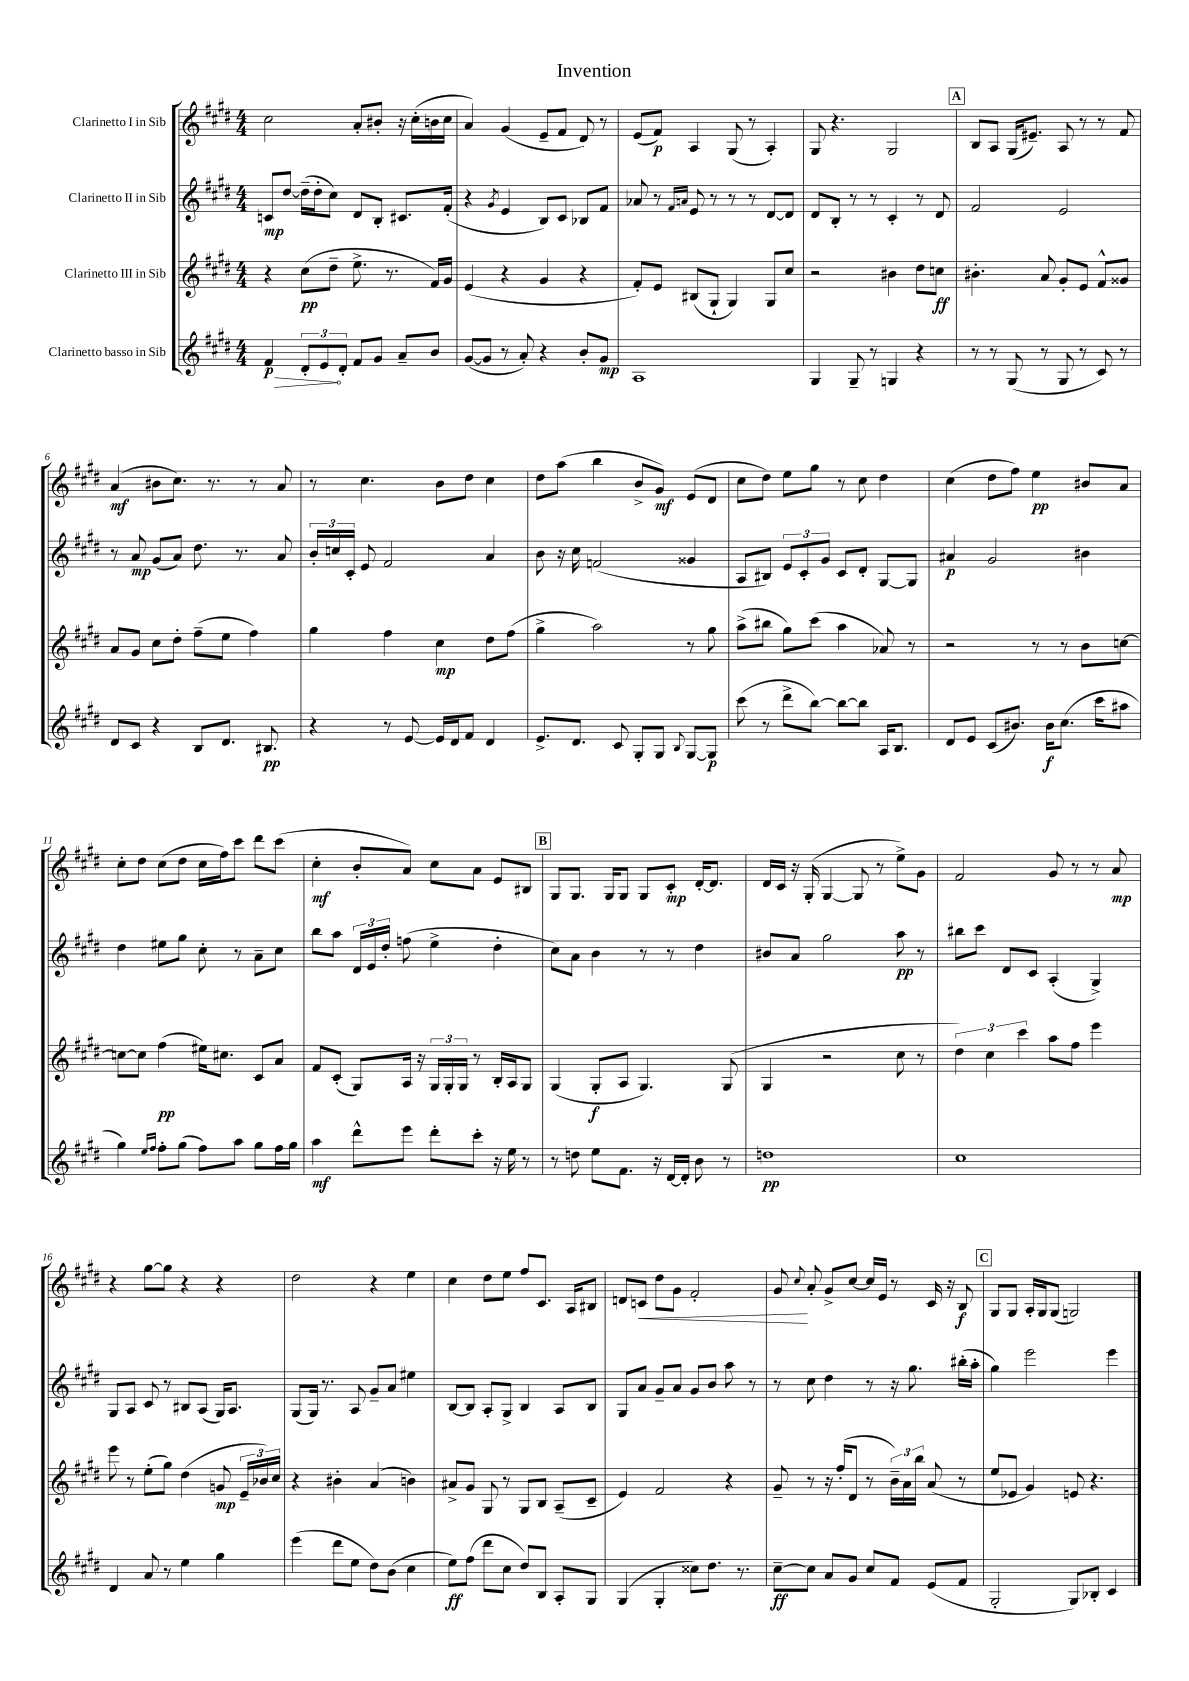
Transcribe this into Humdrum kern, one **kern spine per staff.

**kern	**kern	**kern	**kern
*staff4	*staff3	*staff2	*staff1
*clefG2	*clefG2	*clefG2	*clefG2
*k[f#c#g#d#]	*k[f#c#g#d#]	*k[f#c#g#d#]	*k[f#c#g#d#]
*M4/4	*M4/4	*M4/4	*M4/4
4f#/	4r	8c/L	2cc#\
.	.	[8dd#/J	.
12d#'/L	(8cc#\L	(16dd#~\]LL	.
.	.	16dd#'\J	.
12e/	.	.	.
.	8dd#~\J	8cc#\J)	.
12d#'/J	.	.	.
8f#/L	8.ee^\	8d#/L	8a'/L
8g#/J	.	8B'/J	8b#'/J
.	8.r	.	.
8a~/L	.	8.c#/L	16r
.	.	.	(16cc#'\LL
8b/J	16f#/LL)	.	16b\
.	16g#/JJ	(16f#'/Jk	16cc#\JJ
=	=	=	=
([8g#/L	(4e/	4r	4a/)
8g#/]J	.	.	.
.	.	8qg#/	.
8r	4r	4e/	(4g#/
8a'/)	.	.	.
4r	4g#/	8B/L)	8e~/L
.	.	8c#/J	8f#/J
8b'/L	4r	8B-/L	8d#/)
8g#/J	.	8f#/J	8r
=	=	=	=
1A	8f#'/L)	8a-/	(8e/L
.	8e/J	8r	8f#/J)
.	.	16qqf#/LL	.
.	.	16qqa/JJ	.
.	(8B#/L	8e/	4A/
.	8G#`/J	8r	.
.	4G#/)	8r	(8G#/
.	.	8r	8r
.	8G#/L	[8d#/L	4A'/)
.	8cc#/J	8d#/]J	.
=	=	=	=
4G#/	2r	8d#/L	8G#/
.	.	8B'/J	4.r
8G#~/	.	8r	.
8r	.	8r	.
4G/	4b#\	4c#'/	2G#/
4r	8dd#\L	8r	.
.	8cc\J	8d#/	.
=	=	=	=
8r	4.b#'\	2f#/	8B/L
8r	.	.	8A/J
(8G#/	.	.	(16G#/LK
.	.	.	8.e#~/J)
8r	8a/	.	.
8G#/	8g#'/L	2e/	8A/
8r	8e/J	.	8r
8c#/)	8f#^^/L	.	8r
8r	8g##/J	.	8f#/
=	=	=	=
8d#/L	8a/L	8r	(4a/
8c#/J	8g#/J	8a/	.
4r	8cc#\L	(8g#/L	8b#\L
.	8dd#'\J	8a/J)	8.cc#\J)
8B/L	(8ff#~\L	8.dd#\	.
.	.	.	8.r
8.d#/J	8ee\J	.	.
.	.	8.r	.
.	4ff#\)	.	8r
8.B#/	.	.	.
.	.	8a/	8a/
=	=	=	=
4r	4gg#\	24b'/LL	8r
.	.	24cc/	.
.	.	24c#'/JJ	.
.	.	8e/	4.cc#\
8r	4ff#\	2f#/	.
[8e/	.	.	.
16e/]LL	4cc#\	.	8b\L
16d#/J	.	.	.
8f#/J	.	.	8dd#\J
4d#/	8dd#\L	4a/	4cc#\
.	(8ff#\J	.	.
=	=	=	=
8.e^/L	4gg#^\	8b\	8dd#\L
.	.	16r	(8aa\J
8.d#/J	.	16cc#\	.
.	2aa\)	(2f/	4bb\
8c#/	.	.	.
8G#'/L	.	.	8b^/L
8G#/J	.	.	8g#/J)
8qqB/	.	.	.
[8G#/L	8r	4g##/	(8e/L
8G#/]J	8gg#\	.	8d#/J
=	=	=	=
(8ccc#\	(8aa^\L	8A/L	8cc#\L
8r	8bb#\J	8B#/J)	8dd#\J)
8ddd#^\L	8gg#\L)	12e/L	8ee\L
.	.	12c#'/	.
[8bb\J)	(8ccc#\J	.	8gg#\J
.	.	12g#/J	.
8bb\_L	4aa\	8c#/L	8r
8bb\]J	.	8d#'/J	8cc#\
16A/LK	8a-/)	[8G#/L	4dd#\
8.B/J	.	.	.
.	8r	8G#/]J	.
=	=	=	=
8d#/L	2r	4a#/	(4cc#\
8e/J	.	.	.
(8c#/L	.	2g#/	8dd#\L
8.b#/J)	.	.	8ff#\J)
.	8r	.	4ee\
16b#\LK	.	.	.
(8.cc#\J	8r	.	.
.	8b\L	4b#\	8b#/L
16ccc#\LK	.	.	.
8aa#\J	[8cc\J	.	8a/J
=	=	=	=
4gg#\)	8cc\_L	4dd#\	8cc#'\L
.	8cc\]J	.	8dd#\J
16qqee/LL	.	.	.
16qqff#/JJ	.	.	.
8ff#'\L	(4ff#\	8ee#\L	(8cc#\L
(8gg#\J	.	8gg#\J	8dd#\J
8ff#\L)	16ee#\LK)	8cc#'\	16cc#\LL
.	8.cc#\J	.	16ff#\J)
8aa\J	.	8r	8ccc#\J
8gg#\L	8c#/L	8a~\L	8ddd#\L
16ff#\L	8a/J	8cc#\J	(8ccc#\J
16gg#\JJ	.	.	.
=	=	=	=
4aa\	8f#/L	8bb\L	4cc#'\
.	(8c#'/J	8aa\J	.
8ddd#^^\L	8G#/L)	24d#/LL	8b'/L
.	.	24e/	.
.	.	24dd#'/JJ	.
8eee\J	16A/Jk	(8ff\	8a/J)
.	16r	.	.
8ddd#'\L	24G#/LL	4ee^\	8cc#\L
.	24G#'/	.	.
.	24G#/JJ	.	.
8ccc#'\J	8r	.	8a\J
16r	16B'/LL	4dd#'\	8e/L
16ee\	16A/J	.	.
8r	8G#/J	.	8B#/J
=	=	=	=
8r	(4G#/	8cc#\L)	8G#/L
8dd\	.	8a\J	8.G#/J
8ee\L	8G#'/L	4b\	.
.	.	.	16G#/LK
8.f#\J	8A/J	.	8G#/J
.	4.G#/)	8r	8G#/L
16r	.	.	.
[16d#/LL	.	8r	8c#'/J
16d#'/]JJ	.	.	.
8b\	.	4dd#\	[16d#'/LK
.	.	.	8.d#/]J
8r	(8G#/	.	.
=	=	=	=
1dd	4G#/	8b#/L	16d#/LL
.	.	.	16c#/JJ
.	.	8a/J	16r
.	.	.	(16G#'/
.	2r	2gg#\	[4G#/
.	.	.	8G#/]
.	.	.	8r
.	8cc#\	8aa\	8ee^\L)
.	8r	8r	8g#\J
=	=	=	=
1cc#	6dd#\)	8bb#\L	2f#/
.	.	8ccc#\J	.
.	6cc#\	.	.
.	.	8d#/L	.
.	6ccc#\	.	.
.	.	8c#/J	.
.	8aa\L	(4A'/	8g#/
.	8ff#\J	.	8r
.	4eee\	4G#^/)	8r
.	.	.	8a/
=	=	=	=
4d#/	8eee\	8G#/L	4r
.	8r	8A/J	.
8a/	(8ee'\L	8c#/	[8gg#\L
8r	8gg#\J)	8r	8gg#\]J
4ee\	(4dd#\	8B#/L	4r
.	.	(8A/J	.
4gg#\	8g/	16G#/LK)	4r
.	.	8.A/J	.
.	24e~/LL	.	.
.	24b-/)	.	.
.	24cc#/JJ	.	.
=	=	=	=
(4eee\	4r	(8G#/L	2dd#\
.	.	16G#/Jk)	.
.	.	8.r	.
8ddd#\L	4b#'\	.	.
8ee\J	.	8A/	.
8dd#\L)	(4a/	8g#~/L	4r
(8b\J	.	8a/J	.
4cc#\	4b\)	4ee#\	4ee\
=	=	=	=
8ee\L)	8a#^/L	[8B/L	4cc#\
(8ff#\J	8g#/J	8B/]J	.
8ddd#\L	8G#/	8A'/L	8dd#\L
8cc#\J	8r	8G#^/J	8ee\J
8dd#/L)	8G#/L	4B/	8ff#/L
8B/J	8B/J	.	8.c#/J
8A'/L	(8A~/L	8A/L	.
.	.	.	16A/LK
8G#/J	8c#~/J	8B/J	8B#/J
=	=	=	=
(4G#/	4e/)	8G#/L	8d/L
.	.	8a/J	8c/J
4G#'/	2f#/	8g#~/L	8dd#\L
.	.	8a/J	8g#\J
8cc##\L)	.	8g#/L	2f#'/
8.dd#\J	.	8b/J	.
.	4r	8aa\	.
8.r	.	.	.
.	.	8r	.
=	=	=	=
[8cc#~\L	8g#~/	8r	8g#/
.	.	.	8qqcc#/
8cc#\]J	8r	8cc#\	8a'/
8a/L	16r	4dd#\	8g#^/L
.	(16ff#'/LK	.	.
8g#/J	8d#/J	.	[8cc#/J
8cc#/L	8r	8r	16cc#/]LL
.	.	.	16e/JJ
8f#/J	24b~\LL)	16r	8r
.	24a\	.	.
.	.	8.gg#\	.
.	24bb\JJ	.	.
(8e/L	(8a/	.	16c#/
.	.	.	16r
8f#/J	8r	(16bb#'\LL	8B/
.	.	16aa'\JJ	.
=	=	=	=
2G#'/	8ee/L	4gg#\)	8G#/L
.	8e-/J	.	8G#/J
.	4g#/)	2eee\	16A'/LL
.	.	.	16G#/J
.	.	.	(8G#/J
8G#/L)	8e/	.	2G/)
8B-'/J	4.r	.	.
4c#/	.	4eee\	.
==	==	==	==
*-	*-	*-	*-
